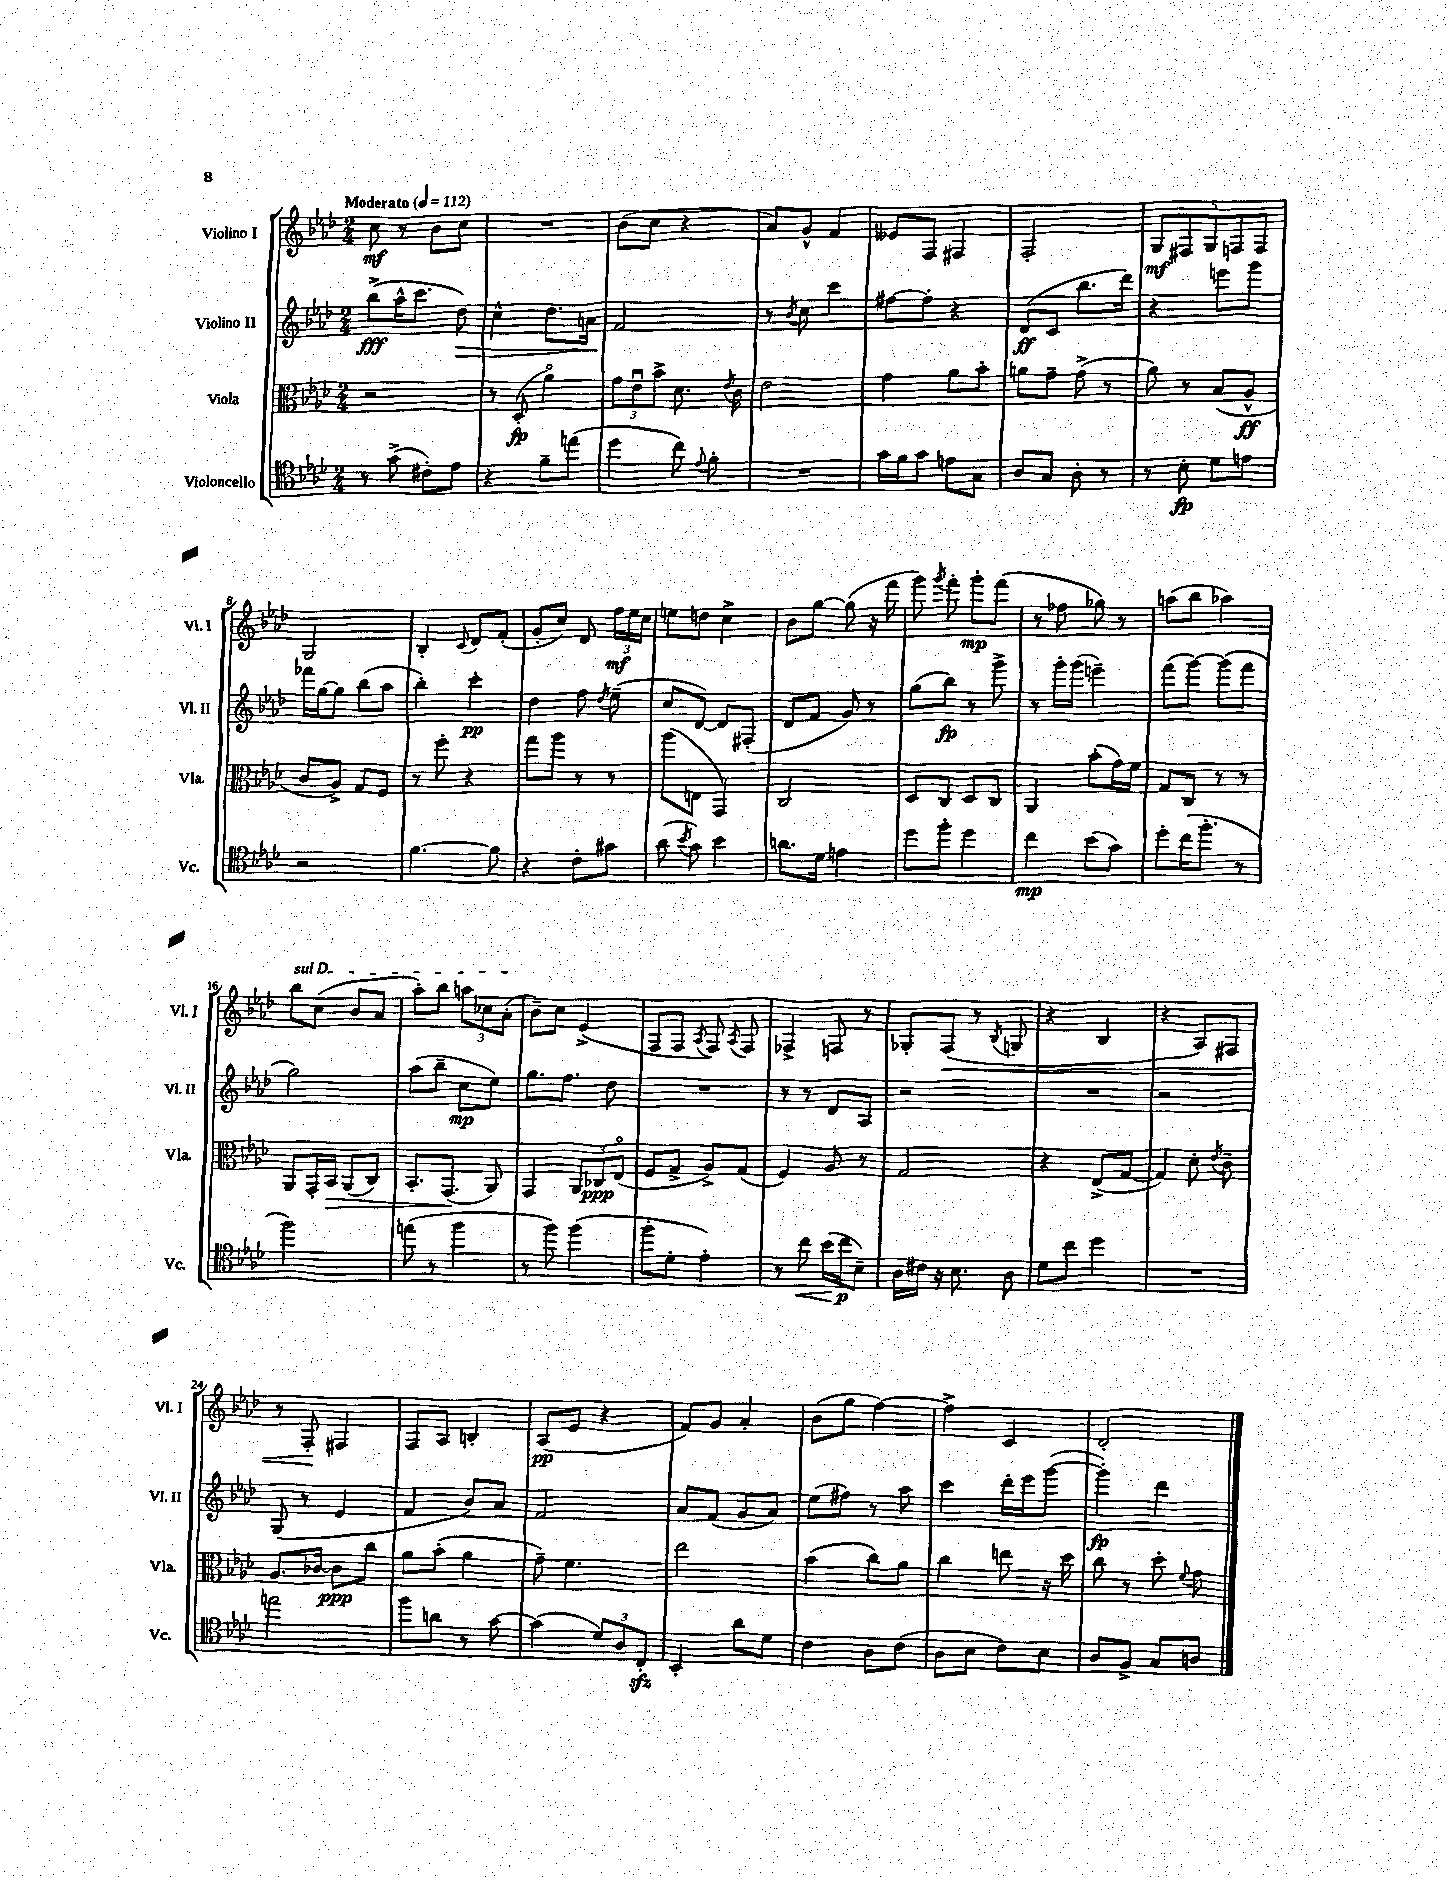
<<
\new StaffGroup <<
\new Staff = "s0" \with { instrumentName = "Violino I" shortInstrumentName = "Vl. I" } {
    \clef treble \key aes \major \numericTimeSignature \time 2/4 \tempo "Moderato" 4 = 112
    \autoBeamOff c''8\mf r8 bes'8[ c''8] |
    R2 |
    bes'8[( c''8] r4 |
    aes'8[) g'8]-^ f'4 |
    eeses'8[ f8] fis4 |
    f2-. |
    \tuplet 5/4 { g8[\mf fis8 g8 f8 f8] } |
    g2 |
    bes4-. \appoggiatura { c'8 } des'8[ f'8]-.( |
    g'8[-. c''8]) des'8 \tuplet 3/2 { f''16[\mf ees''16 c''16] } |
    e''8[ d''8] c''4-> |
    bes'8[ g''8]~ g''8( r16 f'''16 |
    g'''8) \acciaccatura { g'''8 } f'''8-. g'''8[-.\mp f'''8]( |
    r8 fes''8 ges''8) r8 |
    a''8[( bes''8] aes''4) |
    \once \override TextSpanner.bound-details.left.text = \markup { \italic "sul D" } bes''8[\startTextSpan c''8]( bes'8[ aes'8] |
    aes''8[-.) bes''8] \tuplet 3/2 { a''8[ ces''8 aes'8]-.\stopTextSpan( } |
    bes'8[--) c''8] ees'4->( |
    f8[ f8] \acciaccatura { aes8 } f8) \acciaccatura { aes8 } f8 |
    fes4-> f8 r8 |
    ges8[-. f8]\<( r8 \acciaccatura { bes8 } g8 |
    r4 bes4 |
    r4 aes8[) fis8] |
    r8 f8-.\! fis4 |
    f8[ aes8] b4-. |
    aes8[\pp( ees'8] r4 |
    f'8[) g'8] aes'4-. |
    bes'8[( g''8] f''4~) |
    f''4-> c'4 |
    des'2-. \bar "|." |
}
\new Staff = "s1" \with { instrumentName = "Violino II" shortInstrumentName = "Vl. II" } {
    \clef treble \key aes \major \numericTimeSignature \time 2/4
    \autoBeamOff bes''8[->\fff( aes''16-^ c'''8.] des''8\>) |
    c''4-^ des''8.[ a'16] |
    f'2\! |
    r8 \acciaccatura { bes'8 } c''8 c'''4 |
    fis''8[~ fis''8]-. r4 |
    des'8[\ff( c'8] bes''8.[ des'''16]) |
    r4 e'''8[ g'''8] |
    fes'''16[ g''16~ g''8] bes''8[( aes''8] |
    bes''4-.) c'''4-.\pp |
    des''4 f''8 \acciaccatura { des''8 } ees''8--( |
    c''8[ des'8]~) des'8[ fis8]-.( |
    des'8[ f'8] g'8) r8 |
    g''8[( bes''8]\fp) r8 g'''8-> |
    r8 g'''16[-. g'''16]( e'''4--) |
    f'''8[( g'''8]~) g'''8[( f'''8] |
    g''2) |
    aes''8[( bes''8]-- c''8[\mp ees''8]) |
    g''8.[ f''8.] des''8 |
    R2 |
    r8 r8 des'8[ aes8] |
    r2 |
    R2 |
    r2 |
    g8( r8 ees'4 |
    f'4 bes'8[) aes'8] |
    f'2 |
    aes'8[ f'8]( g'8[ aes'8]) |
    ees''8[( fis''8]) r8 aes''8 |
    c'''4 des'''16[-. ees'''16 g'''8]~( |
    g'''4-.\fp) des'''4 \bar "|." |
}
\new Staff = "s2" \with { instrumentName = "Viola" shortInstrumentName = "Vla." } {
    \clef alto \key aes \major \numericTimeSignature \time 2/4
    \autoBeamOff r2 |
    r8 des8-.\fp( aes'4\flageolet) |
    \tuplet 3/2 { g'8[ ees'8\downbow bes'8]-> } des'8. \acciaccatura { ees'8 } c'16 |
    ees'2 |
    g'4 aes'8[ bes'8]-. |
    a'8[ g'8]-- g'8->( r8 |
    aes'8) r8 bes8[( aes8]-^\ff |
    c'8[ aes8]->) g8[ f8] |
    r8 f''8-. r4 |
    g''8[ aes''8] r8 r8 |
    aes''8[( e8] g,4) |
    c2 |
    des8[ c8] des8[ c8] |
    aes,4 bes'8[-.( g'16) f'16] |
    g8[ c8] r8 r8 |
    aes,8[ g,16-. bes,16]\> aes,8[( c8]) |
    bes,8.[-. g,8.]\!( aes,8) |
    g,4 \tuplet 3/2 { aes,8[ ces8\ppp ees8]\flageolet( } |
    f8[ g8]-> aes8[->) g8]( |
    f4) aes8 r8 |
    g2 |
    r4 ees8[->( g8]~ |
    g4) des'8-. \acciaccatura { ees'8 } c'8-- |
    aes8.[ ces'16]~ ces'8[\ppp c''8] |
    aes'8[ bes'8]-.( aes'4 |
    g'8--) f'4. |
    ees''2 |
    bes'4( c''8[) aes'8] |
    c''4 e''8 r16 des''16 |
    c''8 r8 des''8-. \appoggiatura { f'8 } g'8 \bar "|." |
}
\new Staff = "s3" \with { instrumentName = "Violoncello" shortInstrumentName = "Vc." } {
    \clef tenor \key aes \major \numericTimeSignature \time 2/4
    \autoBeamOff r8 g'8->( cis'8[-.) ees'8] |
    r4 f'8[-- e''8]( |
    des''4 c''8) \appoggiatura { ees'8 } f'8-. |
    R2 |
    g'16[ f'16 g'8] e'8[ g8] |
    aes8[ g8] aes8-. r8 |
    r8 bes8-.\fp des'8[ e'8] |
    r2 |
    f'4.~ f'8 |
    r4 c'8[-. gis'8] |
    aes'8( \acciaccatura { bes'8 } g'8) bes'4 |
    a'8.[ des'16] e'4 |
    des''8[ f''8]-. des''4 |
    c''4\mp bes'8[( g'8]) |
    des''8[-. c''16( f''8.]-. r8 |
    f''2) |
    e''8( r8 f''4 |
    r8 f''8) f''4( |
    f''8[-. des'8]-. ees'4-.) |
    r8 c''8\< bes'16[( c''16\p\! bes8]--) |
    aes16[ cis'16] r16 bes8. aes8 |
    des'8[ c''8] des''4 |
    R2 |
    e''2 |
    f''8[ a'8] r8 g'8~ |
    g'4( \tuplet 3/2 { des'8[) aes8 c8]-.\sfz } |
    bes,4-. aes'8[ des'8] |
    c'4 aes8[ c'8]( |
    aes8[ bes8] c'8[) bes8] |
    aes8[ f8]-> g8[ a8] \bar "|." |
}
>>
>>
